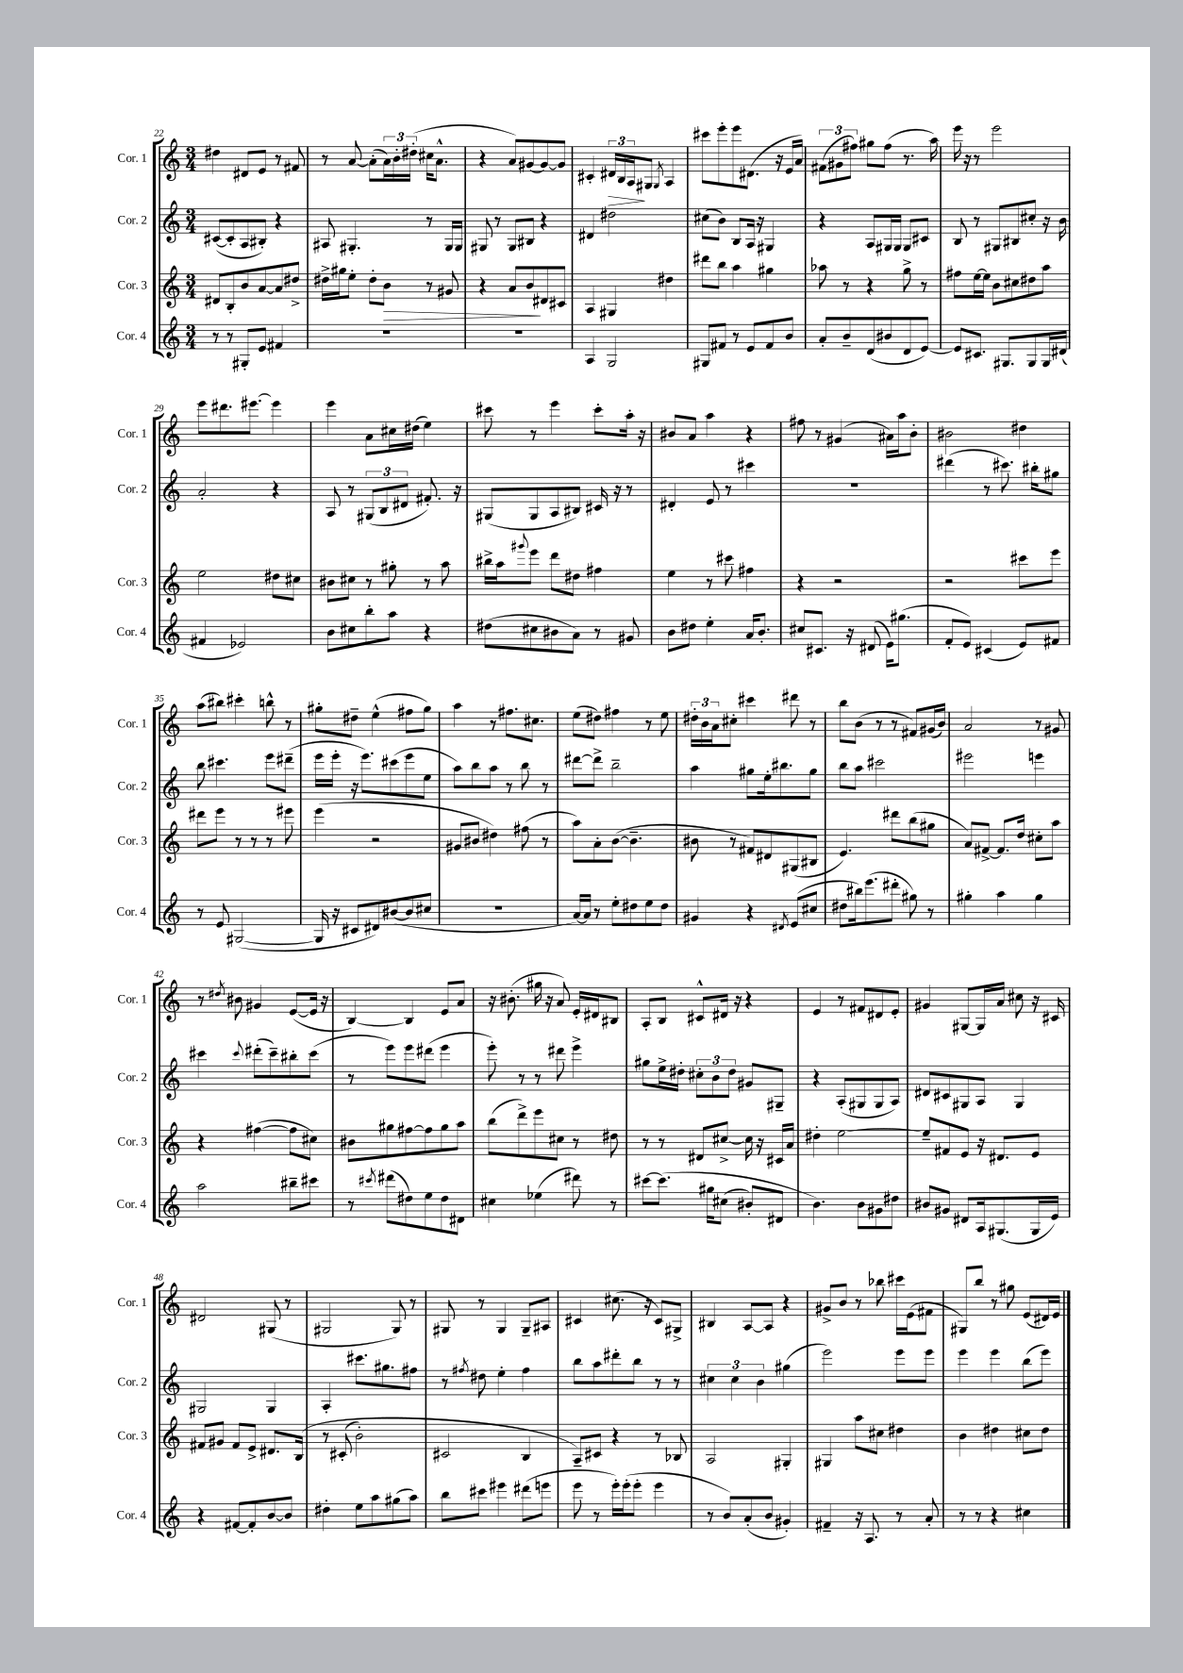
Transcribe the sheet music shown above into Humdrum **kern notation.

**kern	**kern	**kern	**kern
*staff4	*staff3	*staff2	*staff1
*clefG2	*clefG2	*clefG2	*clefG2
*k[]	*k[]	*k[]	*k[]
*M3/4	*M3/4	*M3/4	*M3/4
8r	8d#/L	([8c#/L	4dd#\
8r	8B'/	8c#'/]	.
8G#'/L	8b/	8A/	8d#/L
8e/J	[8a/	8B#'/J)	8e/J
4f#/	8a/]	4r	8r
.	8dd#^/J	.	8f#/
=	=	=	=
2.r	16dd#^\LL	8A#/	8r
.	16gg#\J	.	.
.	8ee'\J	4.G#'/	[8a/
.	8dd#'\L	.	(8a'\]L
.	8b\J	.	24a\L)
.	.	.	24b'\
.	.	.	(24dd#'\JJ
.	8r	8r	16cc#\LK
.	.	.	8.a^^\J
.	8g#/	16G#/LL	.
.	.	16G#/JJ	.
=	=	=	=
2.r	4r	8G#/	4r
.	.	8r	.
.	8a/L	8G#/L	8a/L)
.	8b/	8B#/J	[8g#/
.	8d#/	4r	8g#/_
.	8c#/J	.	8g#/]J
=	=	=	=
4A/	4A/	4d#/	4c#'/
2G/	4G#/	2dd#\	24d#/LL
.	.	.	24B/
.	.	.	24A/J
.	.	.	8G#/J
.	.	.	8qG#/
.	4dd#\	.	4A/
=	=	=	=
8G#/L	8ddd#\L	(8cc#\L	8ccc#\L
8f#/J	8bb\J	8b\J)	8eee'\
8r	4aa\	8B/L	8eee\
8e/L	.	16A/Jk	(8.d#\J
.	.	16r	.
8f#/	4gg#\	4G#/	.
.	.	.	16r
8b/J	.	.	16e/LL
.	.	.	16a/JJ)
=	=	=	=
8a'/L	8aa-\	4r	(12f#\L
.	.	.	12g#\
8b~/	8r	.	.
.	.	.	12ff#\J)
(8d/	4r	8A/L	8gg#\L
8b#/	.	16G#/L	(8ff#\J
.	.	16G#/JJ	.
8d/	8gg^\	8G#/L	8.r
[8e/J)	8r	8c#/J	.
.	.	.	16aa\)
=	=	=	=
8e/]L	8ff#\L	8B/	16eee\
.	.	.	16r
8.c#/J	[16ee\L	8r	8r
.	16ee\]JJ	.	.
.	8b\L	8G#/L	2eee\
8.G#/L	.	.	.
.	8cc#\	8B#/	.
8G#/	8dd#\	8cc#'/J	.
16G#/L	8aa\J	16r	.
(16d#/JJ	.	16b\	.
=	=	=	=
4f#/	2ee\	2a'/	8eee\L
.	.	.	8.ddd#\
2e-/)	.	.	.
.	.	.	[8.eee#\J
.	8dd#\L	4r	4eee#\]
.	8cc#\J	.	.
=	=	=	=
8b\L	8b#\L	8A/	4eee\
8cc#\	8cc#\J	8r	.
8bb'\	8r	(12G#/L	8a\L
.	.	12B/	.
8aa\J	8gg#'\	.	16cc#\L
.	.	12d#/J	.
.	.	.	(16dd#\JJ
4r	8r	8.f#'/)	4ee\)
.	8aa\	.	.
.	.	16r	.
=	=	=	=
(8dd#\L	16bb#^\LL	(8G#/L	8ccc#\
.	16aa\J	.	.
.	8qqggg#/	.	.
8cc#\	8eee\J	8G#/	8r
8b#\	8ddd\L	8A/	4eee\
8a\J)	8dd#\J	8B#/J)	.
8r	4ff#\	16c#/	8ccc#'\L
.	.	16r	.
8g#/	.	8r	16aa'\Jk
.	.	.	16r
=	=	=	=
8b\L	4ee\	4d#'/	8b#/L
8dd#\J	.	.	8a/J
4ee'\	8r	8e/	4aa\
.	8ccc#\	8r	.
16a/LK	4ff#\	4ccc#\	4r
8.b'/J	.	.	.
=	=	=	=
8cc#/L	4r	2.r	8ff#\
8.c#/J	.	.	8r
.	2r	.	(4g#/
16r	.	.	.
(8d#/	.	.	.
16e\LK)	.	.	16a#\LL)
(8.gg#\J	.	.	16aa\J
.	.	.	8b'\J
=	=	=	=
8f'/L	2r	(4ddd#\	2b#\
8e/J)	.	.	.
(4c#/	.	8r	.
.	.	8.ccc#\)	.
8e/L)	8ccc#\L	.	4dd#\
.	.	16bb#'\LK	.
8f#/J	8eee\J	8gg#\J	.
=	=	=	=
8r	8ddd#\L	8bb\	(8aa\L
8e/	8eee\J	4.ccc#\	8bb#\J)
([2G#/	8r	.	4ccc#'\
.	8r	.	.
.	8r	8eee\L	8bb^^\
.	8eee#\	(8ddd#~\J	8r
=	=	=	=
16G#/]	(4eee\	16eee\LL	8gg#'\L
16r	.	16eee'\JJ	.
8c#/L	.	16r	8dd#~\J
.	.	8.eee\L)	.
8d#/)	2r	.	(4ee^^\
([8b#/	.	(8ccc#\	.
8b#/]	.	8eee\	8ff#\L
8cc#/J	.	8ee\J	8gg#\J)
=	=	=	=
2.r	8g#/L	8aa\L)	4aa\
.	8b#/J	8bb\	.
.	4dd#\)	8aa\J	8r
.	.	8r	8.ff#\L
.	(8ff#\	8bb\	.
.	.	.	8.cc#\J
.	8r	8r	.
=	=	=	=
[16a/LL)	8aa\L)	[8ddd#\L	(8ee\L
16a/]JJ	.	.	.
8r	8a'\	8ddd#^\]J	8dd#\J)
8ee'\L	([8b\J	2bb~\	4ff#\
8dd#\	4.b~\]	.	.
8ee\	.	.	8r
8dd#\J	.	.	8ee\
=	=	=	=
4g#/	8b#\	4aa\	24dd#'\LL
.	.	.	24b\
.	.	.	24a\J
.	8r	.	8cc#'\J
4r	8f#/L)	8gg#\L	4ccc#\
.	8d#/	16ee'\k	.
.	.	8.bb#\	.
8qd#/	.	.	.
(8e/L	(8G#/	.	8ddd#\
8cc#/J	8B#/J	8gg#\J	8r
=	=	=	=
8dd#\L	4.e/)	8bb\L	8bb\L
16bb#\k)	.	8aa\J	(8b\J
(8.eee\	.	.	.
.	.	2ccc#\	8r
8ddd#'\J	8ddd#\L	.	8r
8gg#\)	(8bb\	.	8f#/L)
8r	8gg#\J	.	(16g#/L
.	.	.	16b/JJ)
=	=	=	=
4gg#'\	8a/L)	2eee#\	2a/
.	[8f#^/J	.	.
4aa\	8.f#/]L	.	.
.	16dd/Jk	.	.
4gg#\	8cc#'\L	4eee\	8r
.	8aa\J	.	8g#/
=	=	=	=
2aa\	4r	4ccc#\	8r
.	.	.	8qdd#/
.	.	.	8b#\
.	.	8qqccc#/	.
.	([4ff#\	(8ddd#'\L	4g#/
.	.	8ccc#~\)	.
8bb#~\L	8ff#\]L	8bb#'\	([8e/L
8ccc#\J	8cc#\J)	(8ccc#\J	16e/]Jk
.	.	.	16r
=	=	=	=
8r	8b#\L	8r	[4B/)
8qccc#/	.	.	.
(8ddd#\L	8gg#\	8eee\L)	.
8dd#\)	[8ff#\	8eee\	4B/]
8ee\	8ff#\]	(8ddd#\J	.
8dd#\	8gg#\	4eee\	8e/L
8d#\J	8aa\J	.	8a/J
=	=	=	=
4cc#\	(8bb\L	8eee'\)	16r
.	.	.	(8.b#'\
.	8ddd^\)	8r	.
(4ee-\	8eee\	8r	16gg#\
.	.	.	16r
.	8cc#\J	8ddd#\	8a/)
8ddd#\)	8r	4eee^\	16e'/LL
.	.	.	16d#/J
8r	8dd#\	.	8B#/J
=	=	=	=
[8ccc#\L	8r	8gg#\L	8A'/L
&(8.ccc#\]J	8r	16ee^\L	8B/J
.	.	16dd#'\JJ	.
.	8d#/L	12cc#'\L	8c#^^/L
16gg#\LK	.	.	.
.	.	12b\	.
(8cc#\J	[8cc#^/J	.	16d#/Jk
.	.	12dd#\J	.
.	.	.	16r
8b#'/L)	16cc#\]	8g#/L	4r
.	16r	.	.
8d#/J	16c#/LL	8G#~/J	.
.	16a/JJ	.	.
=	=	=	=
4.b\&)	4dd#'\	4r	4e/
.	[2ee\	(8A'/L	8r
8b\L	.	8G#/	8f#/L
8g#\	.	8G#/	8d#/
8dd#\J	.	8A/J)	8e'/J
=	=	=	=
8b#/L	8ee~/]L	8d#/L	4g#/
8g#/J	8f#/	8c#/	.
8d#/L	8e/J	8G#/	[8G#/L
16A/k	16r	8A/J	16G#/]L
(8.G#/	8.d#/L	.	16a/JJ
.	.	4G#/	8cc#\
16G#/L	8e/J	.	16r
16e/JJ)	.	.	16c#/
=	=	=	=
4r	8f#/L	2G#/	2d#/
.	8g#/J	.	.
[8f#/L	8f#/L	.	.
8f#'/]	8e^/J	.	.
[8b/	8.d#/L	4G#/	(8G#/
8b/]J	.	.	8r
.	&(16B/Jk	.	.
=	=	=	=
4dd#'\	8r	4A'/	2G#/
.	(8c#'/	.	.
8ee\L	2b'\)	8.ccc#\L	.
8aa\	.	.	.
.	.	8.gg#\	.
(8gg#\	.	.	8G#/)
8aa\J)	.	8ff#\J	8r
=	=	=	=
8bb\L	2c#/	8r	8G#/
.	.	8qff#/	.
8ccc#\J	.	8dd#\	8r
4eee#\	.	4ee'\	4G#/
(8ddd#\L	4B/	4ff#\	8G#~/L
8eee\J	.	.	8A#/J
=	=	=	=
8eee\	8A~/L&)	8bb\L	4c#/
8r	8c#/J	8aa\	.
16eee'\LL)	4r	8ddd#'\	(8.cc#\
(16eee'\J	.	.	.
8eee'\J	.	8bb\J	.
.	.	.	16r
4eee\	8r	8r	8c#/L)
.	8B-/	8r	8G#^/J
=	=	=	=
8r	2A/	6cc#\	4B#/
8b/L)	.	.	.
.	.	6cc#\	.
(8a'/	.	.	[8A/L
.	.	6b\	.
8b/J	.	.	8A/]J
4g#'/)	4G#'/	(4gg#\	4r
=	=	=	=
4f#~/	4G#/	2eee\)	8g#^/L
.	.	.	8b/J
16r	8aa\L	.	8r
8.A/	.	.	.
.	8cc#\J	.	8bb-\
8r	4dd#\	8eee\L	16ccc#\LL
.	.	.	(16e\J
8a'/	.	8eee\J	8f#\J
=	=	=	=
8r	4b\	4eee\	8G#/L)
8r	.	.	8bb/J
4r	4dd#\	4eee\	8r
.	.	.	8gg#\
4cc#\	8cc#\L	(8bb\L	(8e/L
.	8dd#\J	8eee\J)	16d#/L)
.	.	.	16e/JJ
==	==	==	==
*-	*-	*-	*-
